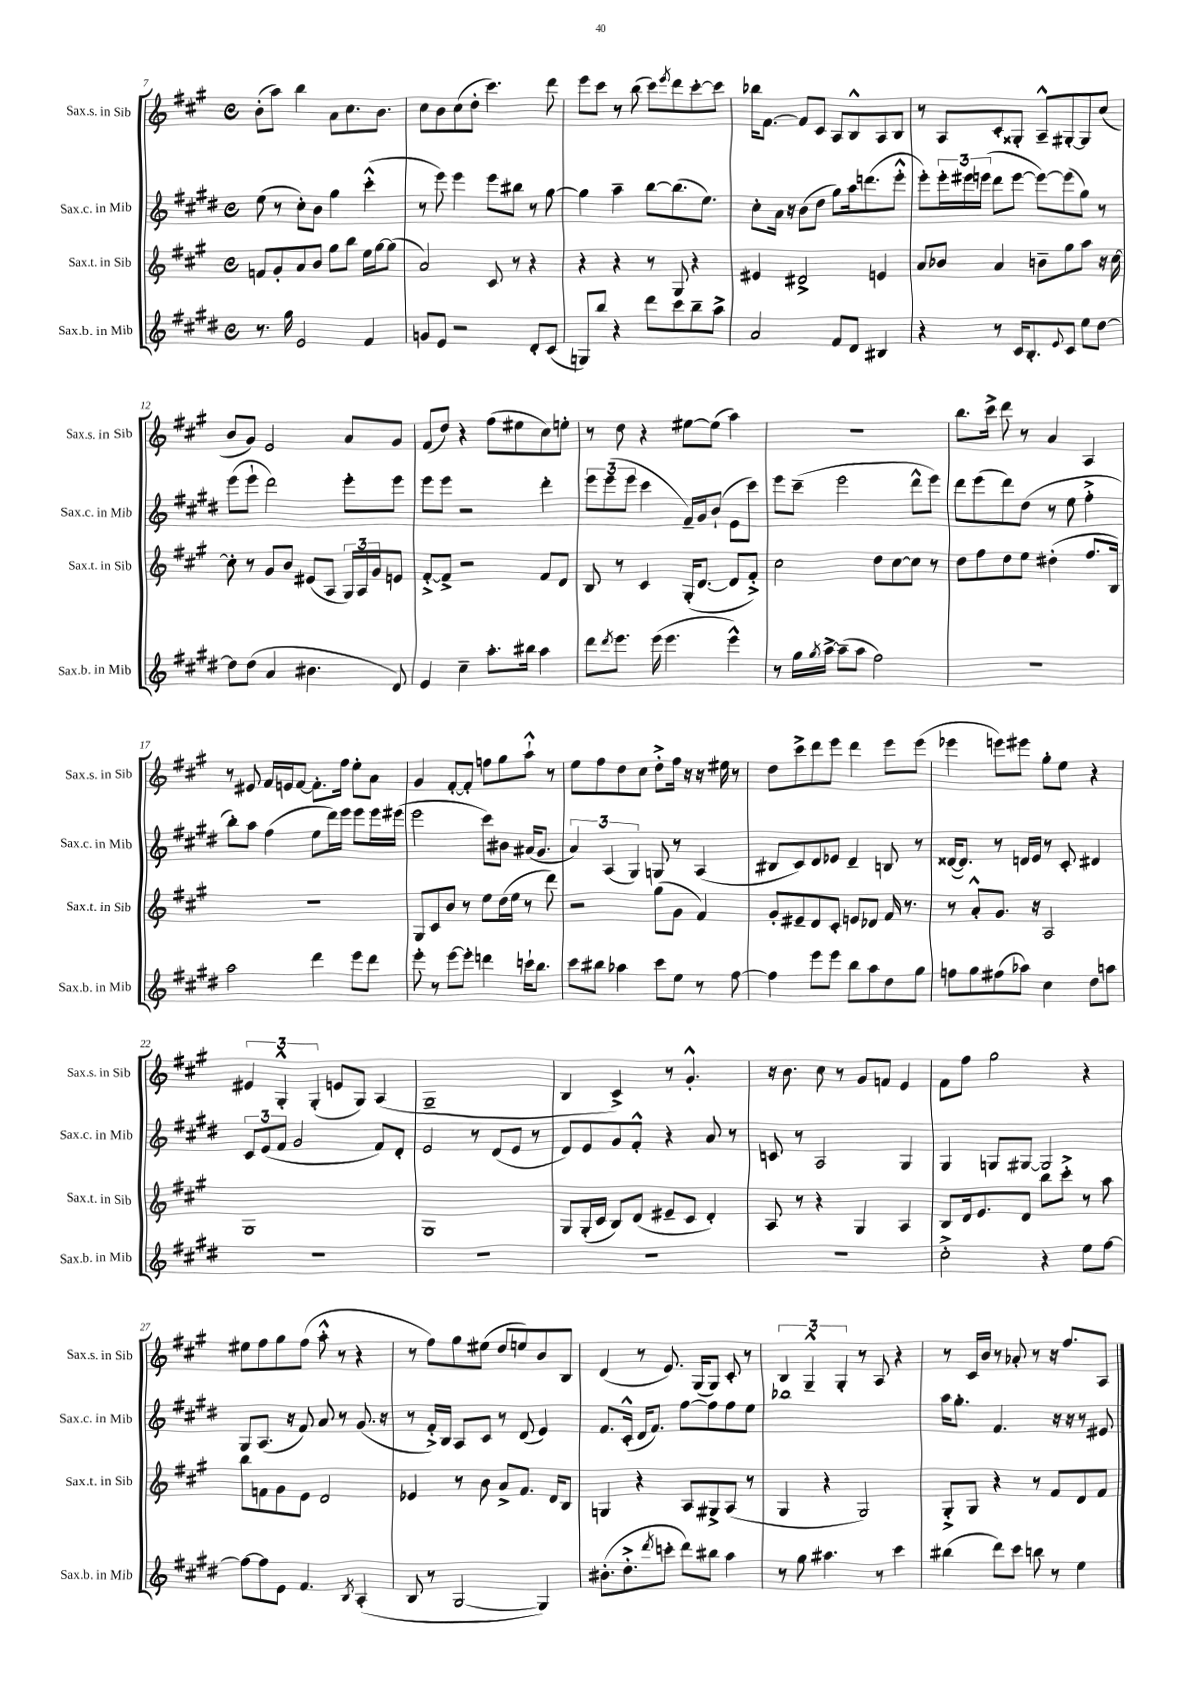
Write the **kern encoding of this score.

**kern	**kern	**kern	**kern
*staff4	*staff3	*staff2	*staff1
*clefG2	*clefG2	*clefG2	*clefG2
*k[f#c#g#d#]	*k[f#c#g#]	*k[f#c#g#d#]	*k[f#c#g#]
*M4/4	*M4/4	*M4/4	*M4/4
*met(c)	*met(c)	*met(c)	*met(c)
8.r	8f	(8ee	(8b'
.	8g#'	8r	8aa)
16gg#	.	.	.
2e	8a	8cc#')	4bb
.	8b	8b	.
.	8gg#	4gg#	8a
.	8bb	.	8.cc#
4f#	16ee	(4ccc#'^^	.
.	[16gg#	.	8.b
.	(8gg#]	.	.
=	=	=	=
8g	2a)	8r	8cc#
8e	.	8eee)	8b
2r	.	4eee	(8cc#
.	.	.	8dd'
.	8c#	8eee	4.ccc#)
.	8r	8bb#	.
8d#'	4r	8r	.
(8c#	.	[8gg#	8ddd
=	=	=	=
8G)	4r	4gg#]	8eee
8bb	.	.	8ccc#
4r	4r	4aa~	8r
.	.	.	(8bb
8ddd#	8r	[8bb	8ccc#)
.	.	.	8qeee
8ccc#	8G#	(8.bb]	8ddd
8bb~	4r	.	[8ccc#'
.	.	8.ee)	.
8aa^	.	.	8ccc#]
=	=	=	=
2a	4e#	8cc#'	16bb-
.	.	.	[8.f#
.	.	16a	.
.	.	16r	.
.	2d#^	(8b	8f#]
.	.	8dd#	8c#
8f#	.	8gg#)	8A
8d#	.	16aa	8B^^
.	.	(8.ddd	.
4B#	4e	.	8A
.	.	8eee'^^	8B
=	=	=	=
4r	8a	8eee')	8r
.	8b-	24eee'	8A
.	.	24eee#	.
.	.	(24eee	.
8r	4a	8ddd#	8c#'
16c#	.	[8eee	8G##'
8.B'	.	.	.
.	8b~	8eee_)	8A~^^
8qqe	.	.	.
8c#	8gg#	(8eee]	[8G#'
8ee	8aa	8gg#)	8G#]
[8dd#	16r	8r	(8cc#
.	[16cc#	.	.
=	=	=	=
8dd#]	8cc#']	(8eee	8b
(8dd#	8r	8eee`	8g#)
4a	8g#	2ddd#)	2e
.	8b	.	.
4.b#	(8e#	.	.
.	8A	.	.
.	24G#)	8eee'	8a
.	24A	.	.
.	24g#	.	.
8d#)	8e	8eee	8g#
=	=	=	=
4e	[8f#'^	8eee	(8f#
.	8f#^]	8eee	8dd)
4cc#~	2r	2r	4r
8.aa'	.	.	(8ff#
.	.	.	8ee#
16bb#	.	.	.
4aa	8f#	4ddd#'	8cc#)
.	8d	.	8ee'
=	=	=	=
8ddd#	8B	12eee	8r
.	.	(12eee	.
8qddd#	.	.	.
8.eee	8r	.	8dd
.	.	12eee	.
.	4c#	4ccc#	4r
(16eee	.	.	.
4.eee	.	.	.
.	(16G#'	16f#~)	[8ee#
.	[8.d	16g#	.
.	.	(8b`	(8ee#]
4eee^^)	8d]	8e	4aa)
.	8f#'^)	8ccc#)	.
=	=	=	=
8r	2cc#	8eee	1r
16gg#	.	(8ccc#~	.
8qgg#	.	.	.
[16aa^	.	.	.
(8aa~]	.	2eee	.
8aa	.	.	.
2ff#)	8dd	.	.
.	[8cc#	.	.
.	8cc#]	8ddd#^^	.
.	8r	8eee)	.
=	=	=	=
1r	8dd	8ddd#	8.bb
.	8ff#	(8eee	.
.	.	.	16ccc#^
.	8dd	8ddd#)	8ddd
.	8ee	(8dd#	8r
.	(4dd#'	8r	4a
.	.	8ee	.
.	8.ff#	4ff#'^	4A
.	16B)	.	.
=	=	=	=
2aa	1r	8bb')	8r
.	.	8aa	8e#
.	.	(4ff#	16f#
.	.	.	16e
.	.	.	[8f#
4ddd#	.	8ee	8.f#']
.	.	16ddd#)	.
.	.	16eee	16ff#
8eee	.	8eee	8ee'
8ddd#	.	16eee	8a
.	.	(16eee#	.
=	=	=	=
8eee'	8G#	2eee	4g#
8r	8c#	.	.
[8eee	8b	.	[8f#'
8eee']	8r	.	8f#']
4ddd	8ee	8ccc#)	8ff
.	(16dd	8b#	8gg#
.	16ee	.	.
16ccc`	8r	(16a#	8aa`^^
8.bb	.	8.g#	.
.	8ddd)	.	8r
=	=	=	=
8ccc#	2r	6a)	8ee
8bb#	.	.	8ff#
.	.	(6A	.
4aa-	.	.	8dd
.	.	6G#)	.
.	.	.	8cc#
8ccc#	(8gg#	8G	8dd'^
8ee	8g#	8r	16ff#
.	.	.	16r
8r	4f#)	(4A	16r
.	.	.	16ee#
[8ff#	.	.	8r
=	=	=	=
4ff#]	8g#'	8B#	8dd
.	8e#~	8c#)	8ccc#^
8eee	8d	8d#	8ddd
8eee	8c#'	8e-	8eee
8bb	8e	4d#~	4ddd
8aa	8d-	.	.
8dd#	16f#	8B	8eee
.	8.r	.	.
8gg#	.	8r	(8eee
=	=	=	=
8ff	8r	([16d##	4eee-
.	.	8.d##])	.
8gg#	8a'^^	.	.
(8ff#	8.g#	8r	8eee)
8aa-)	.	16d	8eee#
.	16r	16e	.
4cc#	2A	8r	8gg#'
.	.	8c#'	8ee
8dd#	.	4d#	4r
8aa	.	.	.
=	=	=	=
1r	1G#	12c#	6e#
.	.	(12e	.
.	.	12f#	6G#'^^
.	.	2g#	.
.	.	.	(6G#'
.	.	.	8e
.	.	.	8G#)
.	.	8f#)	(4A
.	.	8d#'	.
=	=	=	=
1r	1G#	2e	1G#~
.	.	8r	.
.	.	(8d#	.
.	.	8e	.
.	.	8r	.
=	=	=	=
1r	8G#	8d#)	4B
.	(16G#'	8e	.
.	16c#	.	.
.	8B)	8g#	4c#^)
.	(8d	8f#'^^	.
.	8e#~	4r	8r
.	8c#	.	4.g#'^^
.	4d')	8a	.
.	.	8r	.
=	=	=	=
1r	8A	8c	16r
.	.	.	8.b
.	8r	8r	.
.	4r	2A	8cc#
.	.	.	8r
.	4G#	.	8g#
.	.	.	8f
.	4A	4G#	4e
=	=	=	=
2cc#'^	8B	4G#	8f#
.	16d	.	8ff#
.	8.e	.	.
.	.	8G	2gg#
.	8d	[8G#	.
4r	8bb	2G#]	.
.	8ccc#'^	.	.
8ee	8r	.	4r
[8ff#	8aa	.	.
=	=	=	=
8ff#_	8bb	8G#	8ee#
8ff#]	8f	(8.A	8ff#
8e	8g#	.	8gg#
.	.	16r	.
4.f#	8e	8f#)	(8ff#
.	2d	8a	8aa'^^
.	.	8r	8r
8qB	.	.	.
(4A'	.	(8.g#	4r
.	.	16r	.
=	=	=	=
8B	4e-	8r	8r
8r	.	16f#'^)	8ff#)
.	.	16B	.
[2G#	8r	8A	8gg#
.	8b	8c#	(8ee#
.	8a^	8r	8dd
.	8.f#	(8d#	8ee)
4G#])	.	4e)	8b
.	16d	.	.
.	8B	.	8B
=	=	=	=
(8.b#'	4G	8.f#	(4d
8.dd#'^	.	(16c#'^^	.
.	4r	16d#	8r
.	.	8.f#)	.
8qddd#	.	.	.
8ccc'	.	.	8.e)
8ddd#)	8A	[8ff#	.
.	.	.	(16G#
8bb#	8G#^	8ff#]	8G#)
4aa	(8A	8ff#	8c#'
.	8r	8ee	8r
=	=	=	=
8r	4G#	1bb-	6B
8gg#	.	.	.
.	.	.	6G#~^^
4.aa#	4r	.	.
.	.	.	6G#'
.	2G#)	.	8r
8r	.	.	8A
4ccc#	.	.	4r
=	=	=	=
(4bb#	8G#'^	16aa	8r
.	.	8.gg#'	.
.	8G#	.	16c#
.	.	.	16b
8ddd#)	4r	4.f#	8r
8ccc#	.	.	8a-'
8bb	8r	.	8r
8r	8f#	16r	16r
.	.	16r	8.ff#
4ee	8d	8r	.
.	8f#	8e#	8A
==	==	==	==
*-	*-	*-	*-
